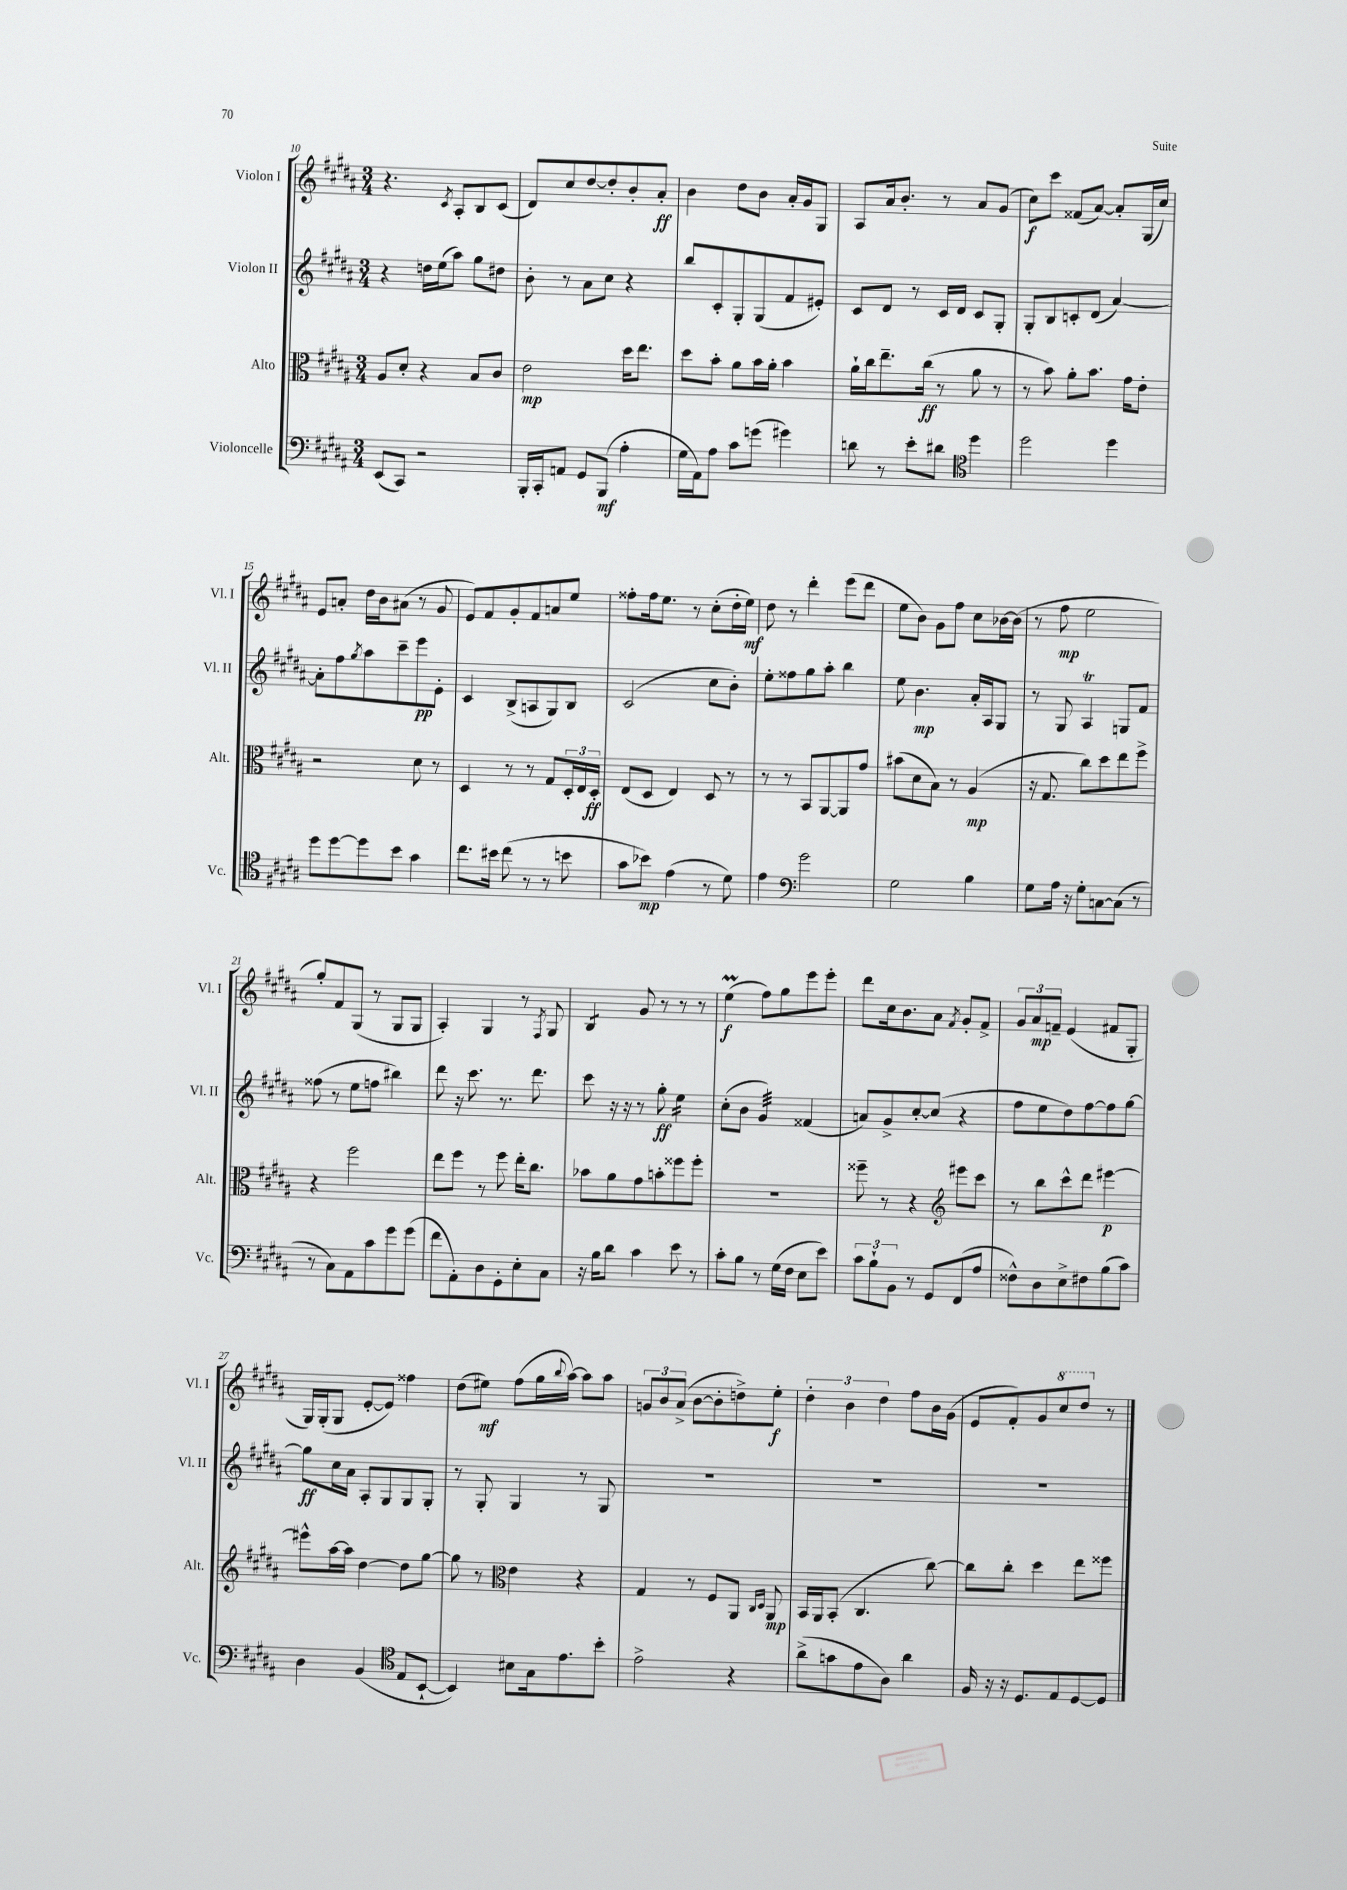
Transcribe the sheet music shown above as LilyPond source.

<<
\new StaffGroup <<
\new Staff = "s0" \with { instrumentName = "Violon I" shortInstrumentName = "Vl. I" } {
    \clef treble \key b \major \numericTimeSignature \time 3/4
    r4. \acciaccatura { cis'8 } ais8-. b8 cis'8( |
    dis'8) cis''8 dis''8~ dis''8-. b'8-. ais'8-.\ff |
    b'4 dis''8 b'8 ais'16-. gis'16 gis8 |
    ais8 ais'16 b'8.-. r8 ais'8 gis'8( |
    cis''8\f) cis'''8 fisis'8( ais'8~) ais'8-. gis16( cis''16) |
    e'8 a'8-. dis''16 b'16 ais'8( r8 gis'8 |
    e'8) fis'8 gis'8-. fis'8 a'8 e''8 |
    fisis''8-. fisis''16 e''8. r8 cis''8-.( dis''16-. e''16\mf) |
    dis''8 r8 dis'''4-. e'''8( dis'''8 |
    e''8 b'8) gis'8 fis''8 cis''8 bes'16~ bes'16( |
    r8 fis''8\mp e''2 |
    gis''8-.) fis'8 gis8( r8 gis8 gis8 |
    ais4-.) gis4 r8 \acciaccatura { fis8 } gis8 |
    b4:8 gis'8 r8 r8 r8 |
    e''4\prall\f( fis''8) gis''8 e'''8 e'''8-. |
    dis'''8 cis''16 b'8. ais'8 \acciaccatura { fis'8 } gis'8-. fis'8-> |
    \tuplet 3/2 { gis'8 ais'8\mp f'8-- } e'4( fis'8 gis8-. |
    gis16) gis16-.( gis8 e'8~-. e'8) fisis''4 |
    dis''8( eis''8\mf) fis''8( gis''16 \appoggiatura { b''8 } ais''16~) ais''8 ais''8 |
    \tuplet 3/2 { g'8 b'8 ais'8->( } b'8~ b'8-. d''8->) e''8-.\f |
    \tuplet 3/2 { dis''4-. b'4 dis''4 } fis''8 b'16 gis'16( |
    e'8 fis'8-.) gis'8 \ottava #1 cis'''8 dis'''8 \ottava #0 r8 \bar "|." |
}
\new Staff = "s1" \with { instrumentName = "Violon II" shortInstrumentName = "Vl. II" } {
    \clef treble \key b \major \numericTimeSignature \time 3/4
    r4 d''16 e''16( ais''8) gis''8 dis''8 |
    b'8-. r8 ais'8 cis''8 r4 |
    b''8 cis'8-. gis8-. gis8( fis'8 eis'8-.) |
    cis'8 dis'8 r8 cis'16 dis'16 cis'8 gis8-. |
    gis8-. b8 c'8-. dis'8( ais'4~) |
    ais'8-. fis''8 \acciaccatura { gis''8 } ais''8 cis'''8-- e'''8\pp e'8-. |
    cis'4 b8->( a8 gis8) b8 |
    cis'2( cis''8 b'8-.) |
    e''8-. fisis''8 gis''8 ais''8-. b''4 |
    e''8 b'4.\mp ais'16-. ais16 gis8 |
    r8 gis8 ais4\trill g8 fis'8 |
    fisis''8( r8 e''8 f''8 bis''4) |
    dis'''8 r16 cis'''8. r8. dis'''8. |
    cis'''8 r16 r16 r8 gis''8-.\ff e''4:16 |
    cis''8-.( b'8 gis'4:32) fisis'4( |
    a'8) gis'8-> cis''8~-. cis''8( r4 |
    fis''8 e''8 dis''8) fis''8~ fis''8 gis''8~ |
    gis''8\ff cis''16 ais'16 ais8-. gis8 gis8 gis8-. |
    r8 gis8-. gis4 r8 gis8 |
    R2. |
    R2. |
    R2. \bar "|." |
}
\new Staff = "s2" \with { instrumentName = "Alto" shortInstrumentName = "Alt." } {
    \clef alto \key b \major \numericTimeSignature \time 3/4
    ais8 dis'8-. r4 b8 cis'8 |
    e'2\mp dis''16 e''8. |
    dis''8 b'8-. ais'8 b'16 ais'16-. b'4 |
    ais'16-! cis''16 e''8.-- cis''16\ff( r8 ais'8 r8 |
    r8 b'8) ais'8-. b'8. gis'16 e'8-. |
    r2 dis'8 r8 |
    dis4 r8 r8 gis8 \tuplet 3/2 { dis16-. e16 dis16-.\ff } |
    e8( dis8 e4) dis8 r8 |
    r8 r8 b,8 ais,8~ ais,8 gis'8 |
    bis'8( dis'8 b8) r8 ais4\mp( |
    r16 gis8. cis''8) dis''8 e''8 fis''8-> |
    r4 fis''2 |
    e''8 fis''8 r8 fis''8 e''16-. cis''8. |
    bes'8 ais'8 gis'8 b'8-. fisis''8 fisis''8-. |
    r2. |
    fisis''8-- r8 r4 \clef treble eis'''8 cis'''8 |
    r8 b''8 cis'''8-^ dis'''8 eis'''4~\p |
    eis'''8-^ ais''16~ ais''16 dis''4~ dis''8 gis''8~ |
    gis''8 r8 \clef alto e'4 r4 |
    gis4 r8 fis8 ais,8 \grace { cis16 dis16 } ais,8\mp |
    b,16 ais,16 b,8-.( cis4. cis''8~) |
    cis''8 cis''8-. dis''4 e''8 fisis''8 \bar "|." |
}
\new Staff = "s3" \with { instrumentName = "Violoncelle" shortInstrumentName = "Vc." } {
    \clef bass \key b \major \numericTimeSignature \time 3/4
    e,8( cis,8) r2 |
    b,,16-. cis,16-. a,8 gis,8 b,,8\mf( ais4-. |
    gis16 ais,16) ais8 cis'8 g'8( gis'4) |
    d'8 r8 e'8-. dis'8 \clef tenor dis''4 |
    dis''2 dis''4 |
    dis''8 dis''8~ dis''8 b'8 gis'4 |
    cis''8. bis'16 cis''8( r8 r8 b'8 |
    gis'8 bes'8\mp) e'4( r8 dis'8) |
    e'4 \clef bass gis'2 |
    gis2 b4 |
    gis8 ais16 r16 gis8-. c8~ c8( r8 |
    r8 cis8) ais,8 cis'8 gis'8 gis'8( |
    fis'8 ais,8-.) dis8 gis,8-. e8-. cis8 |
    r16 b16 dis'8 cis'4 e'8 r8 |
    cis'8-. b8 r8 gis16( fis16 e8 e'8) |
    \tuplet 3/2 { cis'8 b8-! b,8 } r8 gis,8 fis,8( ais8 |
    fisis8-^) dis8 e8-> fis8 b8( cis'8) |
    dis4 b,4( \clef tenor e8 b,8~-! |
    b,4) bis8 gis16 e'8. b'8-. |
    e'2-> r4 |
    ais'8->( g'8 e'8 ais8) ais'4 |
    fis16 r16 r16 dis8. e8 dis8~ dis8 \bar "|." |
}
>>
>>
\layout { \context { \Score currentBarNumber = #10 } }
